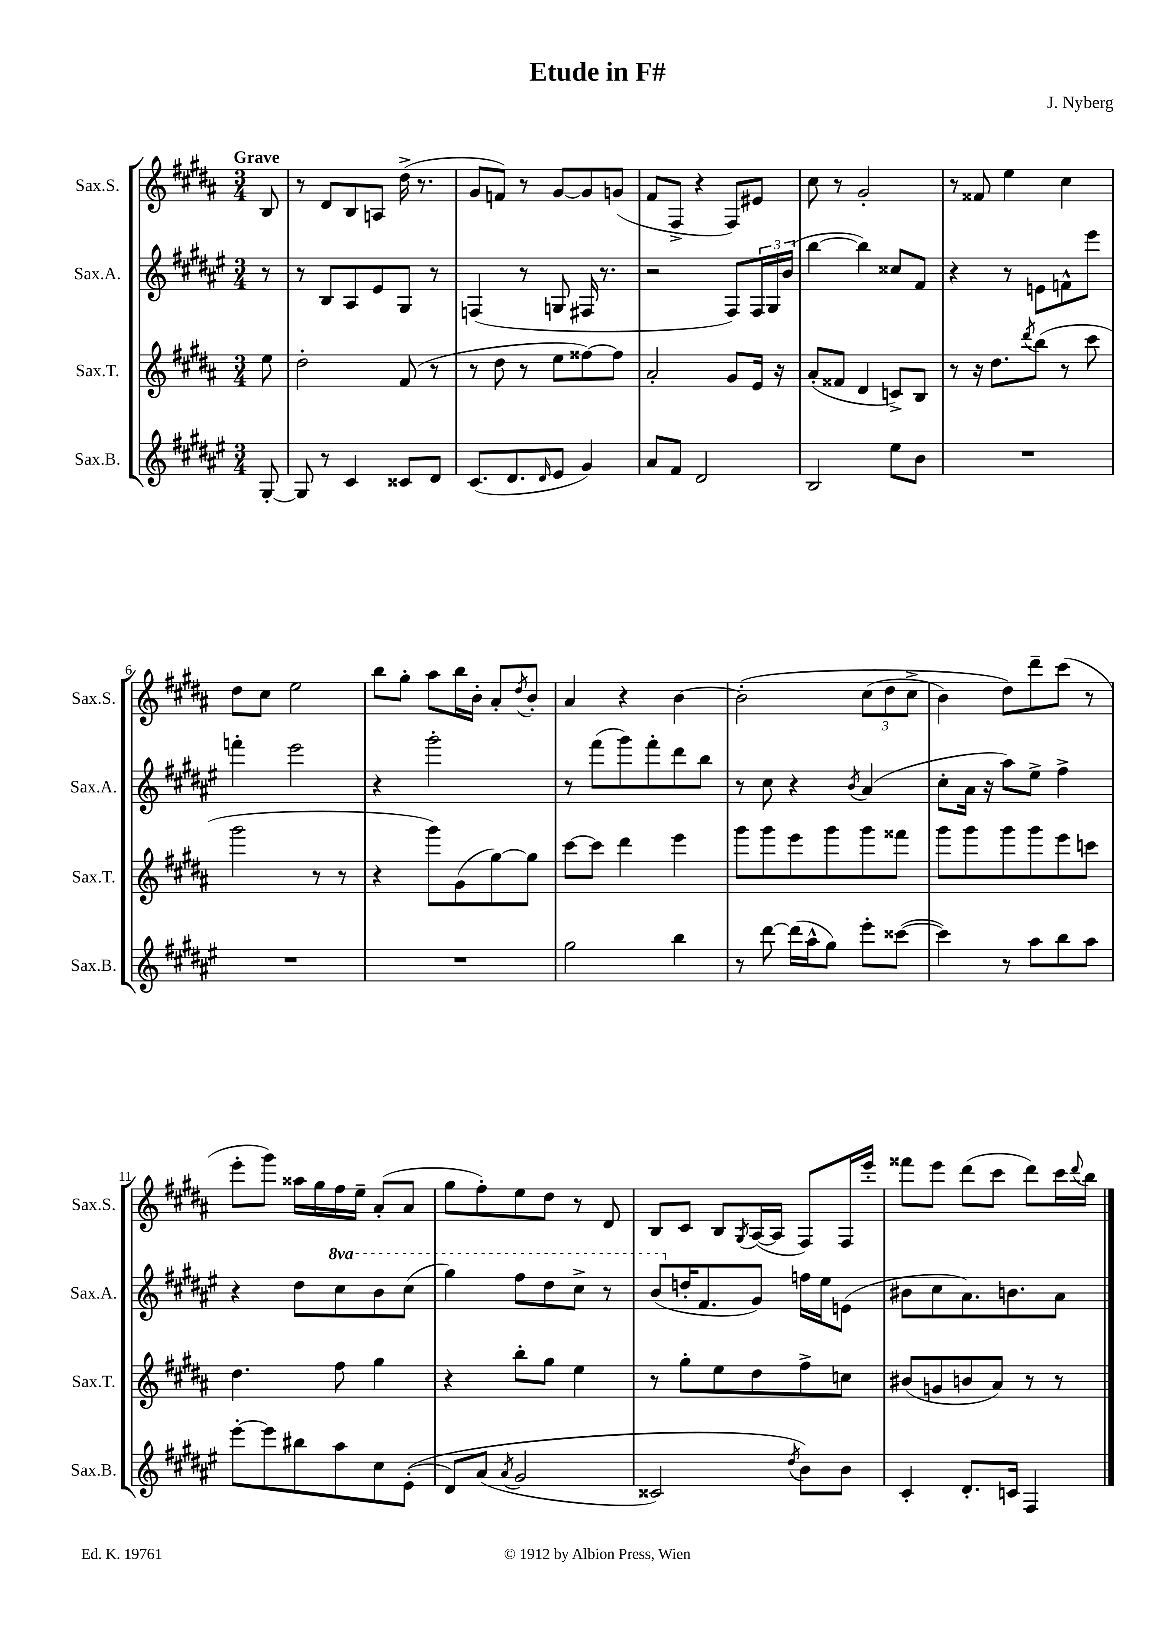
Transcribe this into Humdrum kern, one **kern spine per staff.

**kern	**kern	**kern	**kern
*staff4	*staff3	*staff2	*staff1
*clefG2	*clefG2	*clefG2	*clefG2
*k[f#c#g#d#a#e#]	*k[f#c#g#d#a#]	*k[f#c#g#d#a#e#]	*k[f#c#g#d#a#]
*M3/4	*M3/4	*M3/4	*M3/4
[8G#'	8ee	8r	8B
=	=	=	=
8G#]	2dd#'	8r	8r
8r	.	8B	8d#
4c#	.	8A#	8B
.	.	8e#	8A
8c##	(8f#	8G#	(16dd#^
.	.	.	8.r
8d#	8r	8r	.
=	=	=	=
(8.c#	8r	(4F	8g#
.	8dd#	.	8f)
8.d#	.	.	.
.	8r	8r	8r
16qqd#	.	.	.
8e#	8ee	8G	[8g#
4g#)	[8ff##)	16F#	8g#]
.	.	8.r	.
.	8ff##]	.	(8g
=	=	=	=
8a#	2a#'	2r	8f#
8f#	.	.	8F#^
2d#	.	.	4r
.	8g#	8F#)	8F#)
.	16e	24F#	8e#
.	.	24G#	.
.	16r	.	.
.	.	(24b	.
=	=	=	=
2B	(8a#'	[4bb	8cc#
.	8f##	.	8r
.	4d#	4bb])	2g#'
8ee#	8c^)	8cc##	.
8b	8B	8f#	.
=	=	=	=
2.r	8r	4r	8r
.	16r	.	8f##
.	8.dd#	.	.
.	.	8r	4ee
.	8qddd#	.	.
.	(8bb	8e	.
.	8r	8f^^	4cc#
.	8ccc#	8eee#	.
=	=	=	=
2.r	2ggg#	4fff'	8dd#
.	.	.	8cc#
.	.	2eee#	2ee
.	8r	.	.
.	8r	.	.
=	=	=	=
2.r	4r	4r	8bb
.	.	.	8gg#'
.	8ggg#)	2ggg#'	8aa#
.	(8g#	.	16bb
.	.	.	16b'
.	[8gg#)	.	8a#'
.	.	.	8qdd#
.	8gg#]	.	8b'
=	=	=	=
2gg#	[8ccc#	8r	4a#
.	8ccc#]	(8fff#	.
.	4ddd#	8ggg#)	4r
.	.	8fff#'	.
4bb	4eee	8ddd#	[4b
.	.	8bb	.
=	=	=	=
8r	8ggg#	8r	&(2b']
[8ddd#	8ggg#	8cc#	.
(16ddd#]	8eee	4r	.
16aa#^^	.	.	.
8gg#)	8ggg#	.	.
.	.	8qb	.
8eee#'	8ggg#	(4a#	(12cc#
.	.	.	12dd#
([8ccc##	8fff##	.	.
.	.	.	12cc#^
=	=	=	=
4ccc##])	8ggg#	8cc#'	4b)
.	8ggg#	16a#	.
.	.	16r	.
8r	8ggg#	8aa#)	8dd#&)
8aa#	8ggg#	8ee#^	8ddd#~
8bb	8eee	4ff#^	(8ccc#
8aa#	8ccc	.	8r
=	=	=	=
[8eee#'	4.dd#	4r	8eee'
8eee#]	.	.	8ggg#)
8bb#	.	8dd#	16aa##
.	.	.	16gg#
8aa#	8ff#	8ccc#	16ff#
.	.	.	16ee~
8cc#	4gg#	8bb	(8a#'
&((8e#'	.	(8ccc#	8a#
=	=	=	=
8d#)	4r	4ggg#)	8gg#
(8a#	.	.	8ff#')
8qa#	.	.	.
2g#	8bb'	8fff#	8ee
.	8gg#	8ddd#	8dd#
.	4ee	8ccc#^	8r
.	.	8r	8d#
=	=	=	=
2c##)	8r	(8bb	8B
.	8gg#'	16dd'	8c#
.	.	8.f#	.
.	8ee	.	8B
.	.	.	8qG#
.	8dd#	8g#)	([16A#
.	.	.	16A#]
8qdd#	.	.	.
8b&)	8ff#^	16ff	8F#)
.	.	16ee#	.
8b	8cc	(8e	16F#
.	.	.	16eee'
=	=	=	=
4c#'	(8b#	8b#	8fff##
.	8g	8cc#	8eee
8.d#'	8b	8.a#)	(8ddd#
.	8a#)	.	8ccc#
16c	.	8.b	.
4F#	8r	.	8ddd#)
.	8r	8a#	16ccc#
.	.	.	8qqddd#
.	.	.	16bb
==	==	==	==
*-	*-	*-	*-
